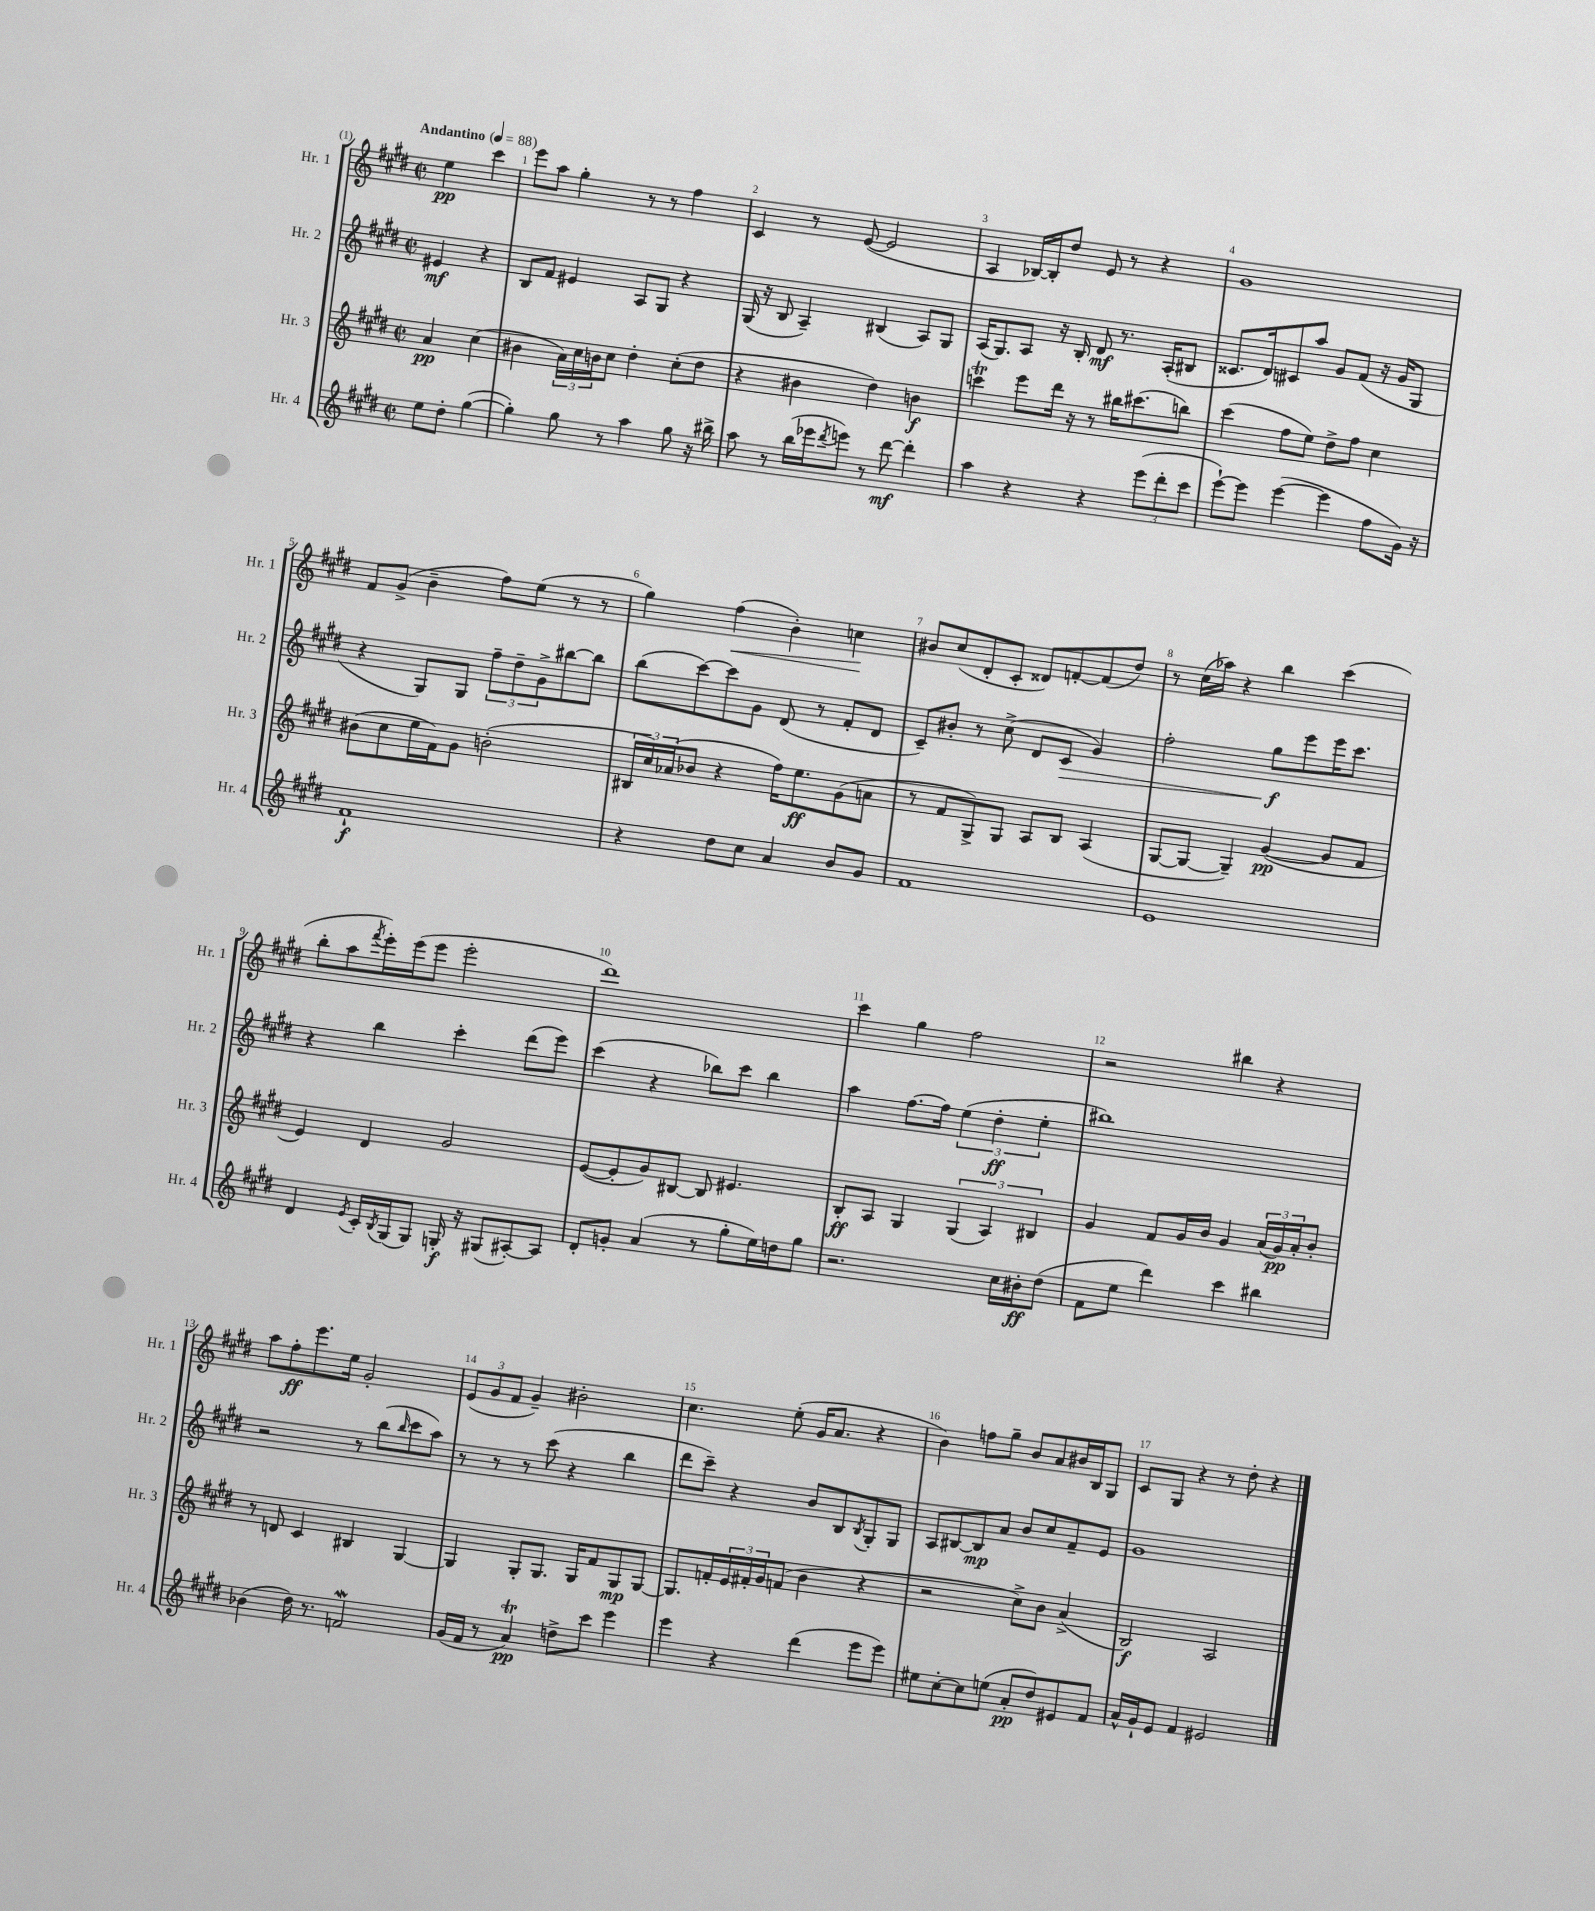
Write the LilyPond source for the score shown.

<<
\new StaffGroup <<
\new Staff = "s0" \with { instrumentName = "Hr. 1" shortInstrumentName = "Hr. 1" } {
    \clef treble \key e \major \defaultTimeSignature \time 2/2 \partial 2 \tempo "Andantino" 4 = 88
    e''4\pp cis'''4 |
    e'''8 a''8 gis''4-. r8 r8 fis''4 |
    cis'4 r8 e'8~( e'2 |
    a4 bes16~) bes16-. dis''8 e'8 r8 r4 |
    gis'1 |
    fis'8 gis'8->( b'4-- fis''8) e''8( r8 r8 |
    gis''4) fis''4\<( b'4-.) c''4\! |
    bis'8 cis''8( dis'8-. cis'8-. disis'8) f'8~-. f'8( dis''8) |
    r8 cis''16( aes''16) r4 b''4 cis'''4( |
    b''8-. a''8 \acciaccatura { fis'''8 } e'''16-.) e'''16( e'''8 e'''2-. |
    dis'''1) |
    cis'''4 gis''4 fis''2 |
    r2 bis''4 r4 |
    a''8 fis''8-.\ff e'''8. e''16 gis'2-. |
    \tuplet 3/2 { e'8( gis'8 fis'8 } gis'4--) bis'2-. |
    cis''4. e''8-.( gis'16 a'8. r4 |
    b'4) f''8 gis''8-- b'8 a'8 bis'16 b16 gis8 |
    cis'8 gis8 r4 r8 dis''8-. r4 \bar "|." |
}
\new Staff = "s1" \with { instrumentName = "Hr. 2" shortInstrumentName = "Hr. 2" } {
    \clef treble \key e \major \defaultTimeSignature \time 2/2 \partial 2
    eis'4\mf r4 |
    b8 fis'8 eis'4 a8 gis8 r4 |
    gis16( r16 b8 a4--) bis4( a8) gis8 |
    a16( gis8.) a8 r16 b16-. dis'8\mf r8. a16-.( bis8 |
    cisis'8. dis'16) cis'8 a''8 gis'8 fis'8( r16 gis'16 gis8 |
    r4 gis8) gis8 \tuplet 3/2 { fis''8-- dis''8-- gis'8-> } bis''8~ bis''8 |
    b''8( cis'''8~) cis'''8 gis'8 dis'8( r8 fis'8-. dis'8 |
    cis'8--) bis'8-. r8 cis''8->( dis'8 cis'8\> gis'4) |
    fis''2-. gis''8\f\! e'''8 e'''16 cis'''8. |
    r4 b''4 cis'''4-. dis'''8( e'''8) |
    cis'''4( r4 bes''8) cis'''8 bes''4 |
    a''4 fis''8.~ fis''16 \tuplet 3/2 { e''4( dis''4-.\ff e''4-. } |
    bis''1) |
    r2 r8 b''8( \grace { b''16 } cis'''8 a''8) |
    r8 r8 r8 cis'''8( r4 b''4 |
    dis'''8 cis'''8--) r4 b'8 b8 \acciaccatura { b8 } gis8-. gis8 |
    a8 bis8~ bis8\mp a'8 b'8 cis''8 fis'8-- e'8 |
    gis'1 \bar "|." |
}
\new Staff = "s2" \with { instrumentName = "Hr. 3" shortInstrumentName = "Hr. 3" } {
    \clef treble \key e \major \defaultTimeSignature \time 2/2 \partial 2
    a'4\pp cis''4( |
    bis'4 \tuplet 3/2 { a'16) cis''16 b'16 } cis''8 dis''4-. cis''8-.( dis''8 |
    r4 bis'4 dis''4) b'4\f |
    c'''4\trill e'''8 dis'''16 r16 r8 bis''16 cis'''8.( b''8) |
    cis'''4( fis''8 e''8) dis''8-> fis''8 cis''4 |
    bis'8( cis''8 e''16 fis'16) gis'8 b'2-.( |
    \tuplet 3/2 { bis16 cis''16) aes'16( } bes'8 r4 fis''16) e''8.\ff gis'8( a'8 |
    r8 fis'8 gis8->) gis8 a8 b8 a4( |
    gis8~ gis8~ gis4--) gis'4~\pp( gis'8 fis'8 |
    e'4) dis'4 gis'2 |
    e'8~( e'8-. gis'8) bis8~ bis8 eis'4. |
    b8-.\ff a8 gis4 \tuplet 3/2 { gis4( a4) bis4 } |
    gis'4 fis'8 gis'16 b'16 gis'4 \tuplet 3/2 { a'16( gis'16\pp) a'16-. } b'8-. |
    r8 d'8 cis'4 bis4 gis4~ |
    gis4 gis8-. gis8. gis16 fis'8 gis8\mp gis8~ |
    gis8. f'16-. \tuplet 3/2 { e'16 fis'16-. gis'16 } f'8( b'4 r4 |
    r2 cis''8->) b'8 a'4->( |
    b2\f) a2 \bar "|." |
}
\new Staff = "s3" \with { instrumentName = "Hr. 4" shortInstrumentName = "Hr. 4" } {
    \clef treble \key e \major \defaultTimeSignature \time 2/2 \partial 2
    e''8 dis''8-. gis''4~( |
    gis''4-.) gis''8 r8 a''4 gis''8 r16 bis''16-> |
    a''8 r8 b''16( ees'''16 \acciaccatura { dis'''8 } e'''8) r8 dis'''8~\mf dis'''4-. |
    a''4 r4 r4 \tuplet 3/2 { e'''8( dis'''8-. cis'''8 } |
    e'''8~-!) e'''8 e'''4~( e'''4 fis''8 gis'16) r16 |
    fis'1-!\f |
    r4 dis''8 cis''8 a'4 b'8 gis'8 |
    fis'1 |
    e'1 |
    dis'4 \acciaccatura { e'8 } cis'16-. \acciaccatura { b8 } gis16( gis8) g16-.\f r16 gis8( ais8~-.) ais8 |
    dis'8-. g'8-. a'4( r8 gis''8-. e''16) d''16 gis''8 |
    r2. cis''16 bis'16-.\ff dis''8( |
    fis'8 e''8 dis'''4) cis'''4 bis''4 |
    bes'4( dis''16) r8. f'2\mordent |
    gis'16( fis'16 r8 a'4\trill\pp) d''8-> cis'''8 e'''4 |
    e'''4 r4 dis'''4( e'''8 e'''8) |
    eis''8 cis''8~-. cis''8 e''8( a'8-.\pp dis''8) eis'8 fis'8 |
    a'16-^ gis'16-! e'8 fis'4 eis'2 \bar "|." |
}
>>
>>
\layout { \context { \Score \override BarNumber.break-visibility = ##(#f #t #t) barNumberVisibility = #all-bar-numbers-visible } }
